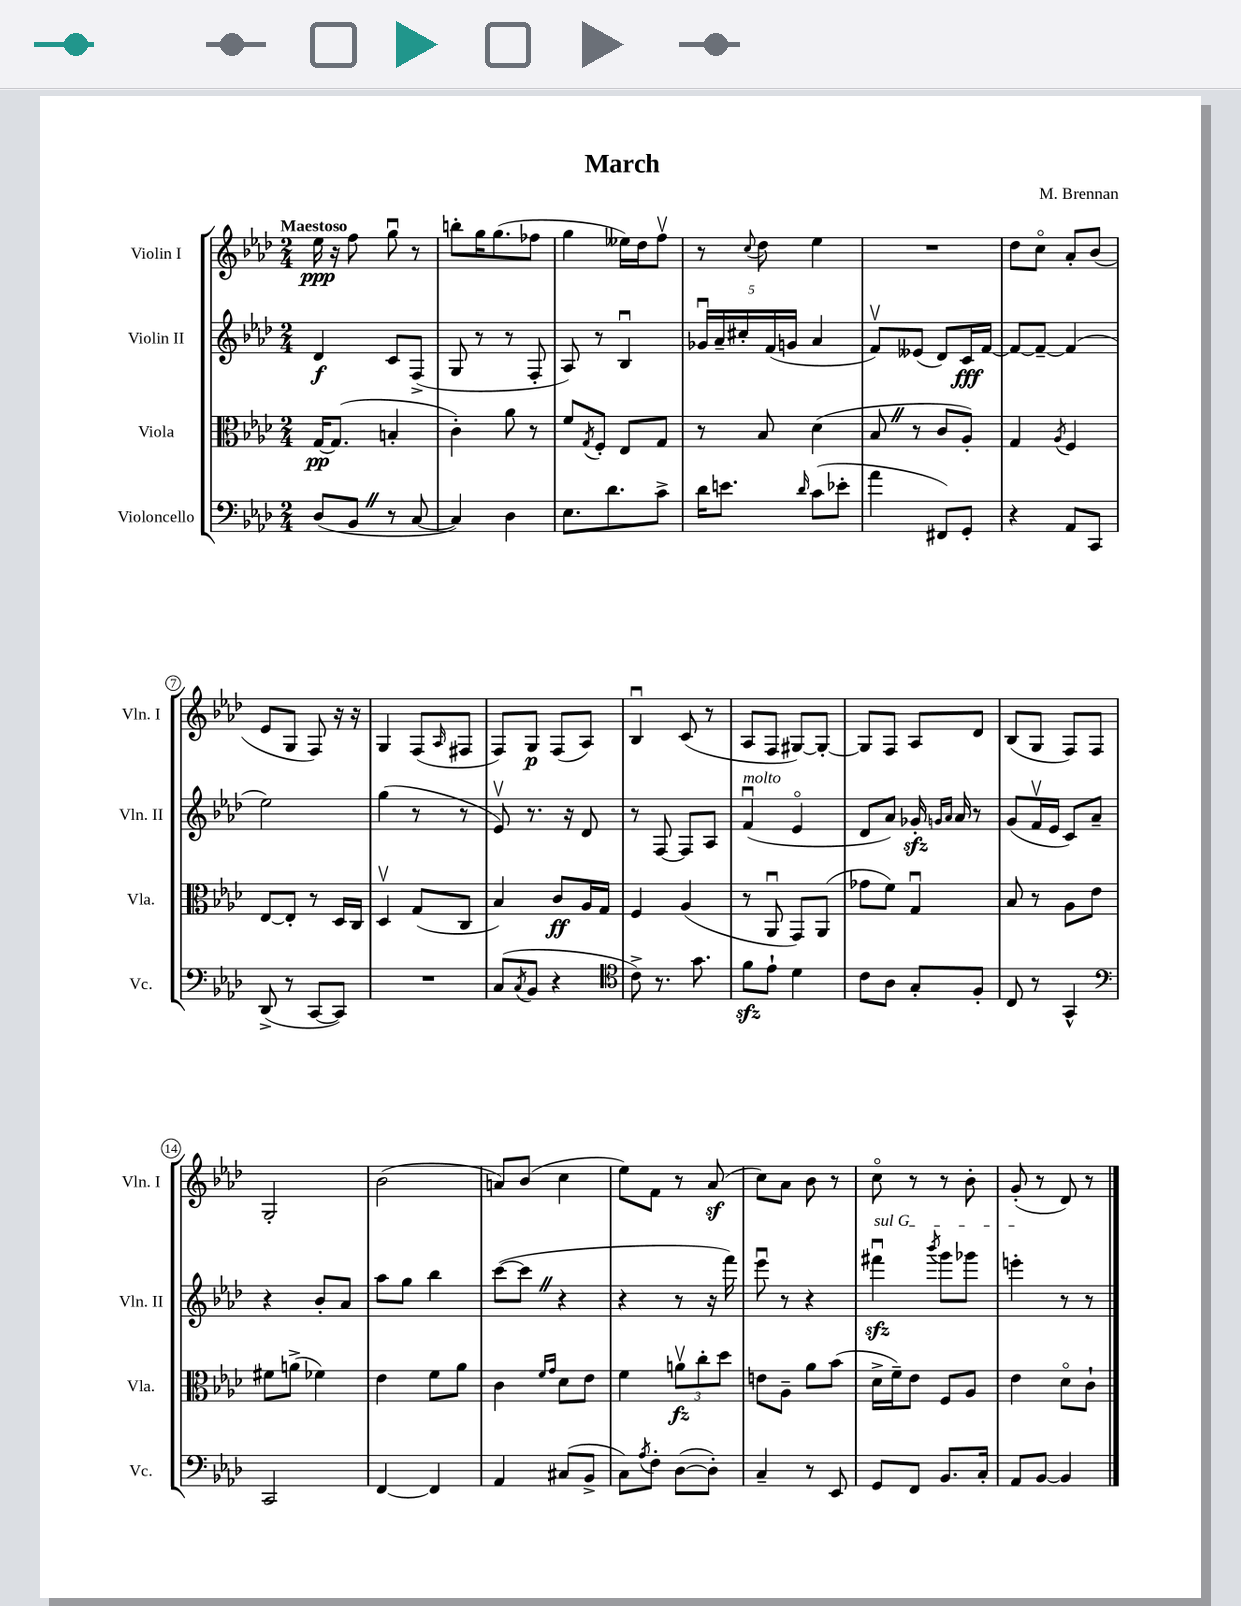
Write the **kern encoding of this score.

**kern	**kern	**dynam	**kern	**dynam	**kern	**dynam
*part4	*part3	*part3	*part2	*part2	*part1	*part1
*staff4	*staff3	*staff3	*staff2	*staff2	*staff1	*staff1
*I"Violoncello	*I"Viola	*	*I"Violin II	*	*I"Violin I	*
*I'Vc.	*I'Vla.	*	*I'Vln. II	*	*I'Vln. I	*
*clefF4	*clefC3	*	*clefG2	*	*clefG2	*
*k[b-e-a-d-]	*k[b-e-a-d-]	*	*k[b-e-a-d-]	*	*k[b-e-a-d-]	*
*M2/4	*M2/4	*	*M2/4	*	*M2/4	*
=1	=1	=1	=1	=1	=1	=1
!	!	!	!	!	!LO:TX:a:B:t=Maestoso	!
(8D-/L	[16G/KL	pp	4d-/	f	16ee-\	ppp
.	(8.G/J]	.	.	.	16r	.
8BB-Z/J	.	.	.	.	8ff\	.
8r	4Bn'/	.	8c/L	.	8ggu\	.
[8C/	.	.	(8F^/J	.	8r	.
=2	=2	=2	=2	=2	=2	=2
4C/])	4c'\)	.	8G/	.	8bbn'\L	.
.	.	.	8r	.	16gg\K	.
.	.	.	.	.	(8.gg\	.
4D-\	8a-\	.	8r	.	.	.
.	8r	.	8F'/	.	8ff-X\J	.
=3	=3	=3	=3	=3	=3	=3
8.E-\L	8f/L	.	8A-/)	.	4gg\	.
.	8qG/	.	.	.	.	.
.	8F'/J	.	8r	.	.	.
8.d-\	.	.	.	.	.	.
.	8E-/L	.	4B-u/	.	16ee--X\LL)	.
.	.	.	.	.	16dd-\J	.
8c^\J	8G/J	.	.	.	8ffv\J	.
=4	=4	=4	=4	=4	=4	=4
16d-\KL	8r	.	20g-Xu/LL	.	8r	.
.	.	.	20a-~/	.	.	.
8.en\J	.	.	.	.	.	.
.	.	.	20cc#X'/	.	.	.
.	.	.	.	.	8qqcc/	.
.	8B-/	.	.	.	8dd-\	.
.	.	.	(20f/	.	.	.
.	.	.	20gn/JJ	.	.	.
16qqd-/	.	.	.	.	.	.
(8c\L	(4d-\	.	4a-/	.	4ee-\	.
8e-X'\J	.	.	.	.	.	.
=5	=5	=5	=5	=5	=5	=5
4a-\	8B-Z/	.	8fv/L)	.	2r	.
.	8r	.	(8e--X/J	.	.	.
8FF#X/L)	8c/L	.	8d-/L)	.	.	.
8GG'/J	8A-'/J)	.	16c/L	fff	.	.
.	.	.	[16f/JJ	.	.	.
=6	=6	=6	=6	=6	=6	=6
4r	4G/	.	8f/L_	.	8dd-\L	.
.	.	.	8f~/J_	.	8cc\J	.
.	8qA-/	.	.	.	.	.
8AA-/L	4F/	.	(4f/]	.	8a-'/L	.
8CC/J	.	.	.	.	(8b-/J	.
!!LO:LB:g=z
=7	=7	=7	=7	=7	=7	=7
(8DD-^/	[8E-/L	.	2ee-\)	.	8e-/L	.
8r	8E-'/J]	.	.	.	8G/J	.
[8CC/L	8r	.	.	.	8F/)	.
8CC/J])	16D-/LL	.	.	.	16r	.
.	16C/JJ	.	.	.	16r	.
=8	=8	=8	=8	=8	=8	=8
2r	4D-v/	.	(4gg\	.	4G/	.
.	(8G/L	.	8r	.	(8F/L	.
.	.	.	.	.	16qqA-/	.
.	8C/J	.	8r	.	8F#X/J	.
=9	=9	=9	=9	=9	=9	=9
(8C/L	4B-/)	.	8e-v/)	.	8F/L)	.
8qC/	.	.	.	.	.	.
8BB-/J	.	.	8.r	.	8G/J	p
4r	8c/L	ff	.	.	(8F/L	.
.	.	.	16r	.	.	.
.	16A-/L	.	8d-/	.	8A-/J)	.
.	16G/JJ	.	.	.	.	.
=10	=10	=10	=10	=10	=10	=10
*clefC4	*	*	*	*	*	*
8c^\)	4F/	.	8r	.	4B-u/	.
8.r	.	.	[8F/	.	.	.
.	(4A-/	.	8F/L]	.	(8c/	.
8.g\	.	.	.	.	.	.
.	.	.	8A-/J	.	8r	.
=11	=11	=11	=11	=11	=11	=11
!	!	!	!LO:TX:a:i:t=molto	!	!	!
8fzz\L	8r	.	(4fu/	.	8A-/L	.
8e-`\J	8AA-u/	.	.	.	8F/J	.
4d-\	8GG/L)	.	4e-/	.	[8G#X/L)	.
.	(8AA-/J	.	.	.	8G#'/J_	.
=12	=12	=12	=12	=12	=12	=12
8c\L	8g-X\L	.	8d-/L	.	8G#/L]	.
8A-\J	8f\J)	.	8a-/J)	.	8F/J	.
8G'/L	4Gu/	.	16g-Xzz'/	.	8A-/L	.
.	.	.	16qqgn/LL	.	.	.
.	.	.	16qqa-/JJ	.	.	.
.	.	.	16a-/	.	.	.
8F'/J	.	.	8r	.	8d-/J	.
=13	=13	=13	=13	=13	=13	=13
8C/	8B-/	.	(8g/L	.	(8B-/L	.
8r	8r	.	16fv/L	.	8G/J	.
.	.	.	16e-/JJ	.	.	.
4GG^^/	8A-\L	.	8c/L)	.	8F/L)	.
.	8e-\J	.	8a-~/J	.	8F/J	.
!!LO:LB:g=z
=14	=14	=14	=14	=14	=14	=14
*clefF4	*	*	*	*	*	*
2CC/	8f#X\L	.	4r	.	2G'/	.
.	(8an^\J	.	.	.	.	.
.	4f-X\)	.	8b-'/L	.	.	.
.	.	.	8a-/J	.	.	.
=15	=15	=15	=15	=15	=15	=15
[4FF/	4e-\	.	8aa-\L	.	(2b-\	.
.	.	.	8gg\J	.	.	.
4FF/]	8f\L	.	4bb-\	.	.	.
.	8a-\J	.	.	.	.	.
=16	=16	=16	=16	=16	=16	=16
4AA-/	4c\	.	([8ccc\L	.	8an/L)	.
.	.	.	8cccZ\J]	.	(8b-/J	.
.	16qqf/LL	.	.	.	.	.
.	16qqg/JJ	.	.	.	.	.
(8C#X/L	8d-\L	.	4r	.	4cc\	.
8BB-^/J	8e-\J	.	.	.	.	.
=17	=17	=17	=17	=17	=17	=17
8C\L)	4f\	.	4r	.	8ee-\L)	.
8qA-/	.	.	.	.	.	.
8F'\J	.	.	.	.	8f\J	.
([8D-\L	12anv\L	fz	8r	.	8r	.
.	12cc'\	.	.	.	.	.
8D-'\J])	.	.	16r	.	(8a-z/	.
.	12dd-\J	.	.	.	.	.
.	.	.	16fff\)	.	.	.
=18	=18	=18	=18	=18	=18	=18
4C~/	8en\L	.	8eee-u\	.	8cc\L)	.
.	8A-~\J	.	8r	.	8a-\J	.
8r	8a-\L	.	4r	.	8b-\	.
8EE-/	(8b-\J	.	.	.	8r	.
=19	=19	=19	=19	=19	=19	=19
!	!	!	!LO:TX:a:i:t=sul G	!	!	!
8GG/L	16d-^\LL	.	4fff#Xzzu\	.	8cc\	.
.	16f~\J)	.	.	.	.	.
8FF/J	8e-\J	.	.	.	8r	.
.	.	.	8qbbb-/	.	.	.
8.BB-/L	8F/L	.	8ggg\L	.	8r	.
.	8A-/J	.	8ggg-X\J	.	8b-'\	.
16C'/Jk	.	.	.	.	.	.
=20	=20	=20	=20	=20	=20	=20
8AA-/L	4e-\	.	4eeen'\	.	(8g'/	.
[8BB-/J	.	.	.	.	8r	.
4BB-/]	8d-\L	.	8r	.	8d-/)	.
.	8c`\J	.	8r	.	8r	.
==	==	==	==	==	==	==
*-	*-	*-	*-	*-	*-	*-
